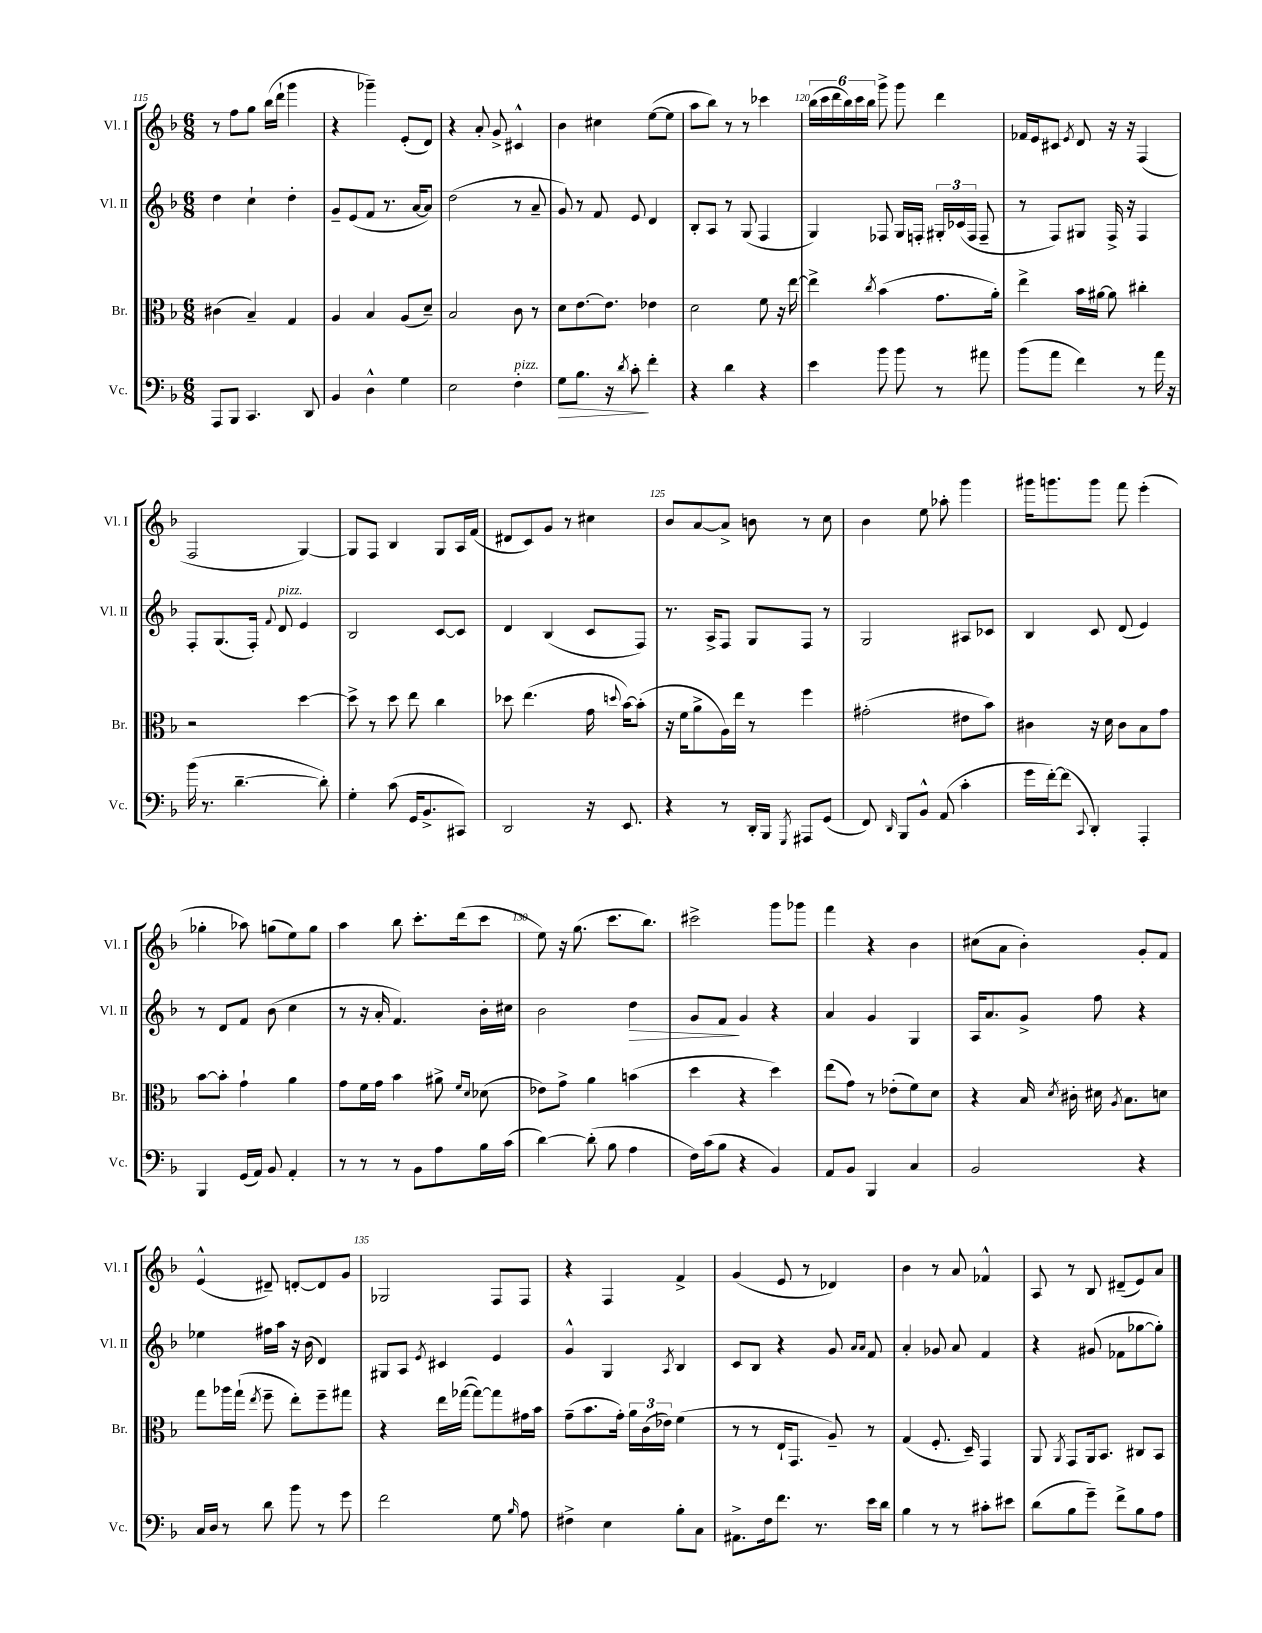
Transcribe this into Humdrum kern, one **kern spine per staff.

**kern	**kern	**kern	**kern
*staff4	*staff3	*staff2	*staff1
*clefF4	*clefC3	*clefG2	*clefG2
*k[b-]	*k[b-]	*k[b-]	*k[b-]
*M6/8	*M6/8	*M6/8	*M6/8
8AAA	(4c#	4dd	8r
8BBB-	.	.	8ff
4.CC	4B-~)	4cc`	8gg
.	.	.	(16bb-
.	.	.	16ddd`
.	4G	4dd'	4ggg
8DD	.	.	.
=	=	=	=
4BB-	4A	8g~	4r
.	.	(8e	.
4D^^	4B-	8f	4ggg-~)
.	.	8.r	.
4G	(8A	.	(8e'
.	.	[16a	.
.	8d~)	8a])	8d)
=	=	=	=
2E	2B-	(2dd	4r
.	.	.	8a'
.	.	.	8g^
4F'	8c	8r	4c#^^
.	8r	8a~	.
=	=	=	=
8G	8d	8g)	4b-
8.B-	[8.e	8r	.
.	.	8f	4cc#
16r	8.e]	.	.
8qd	.	.	.
8c'	.	8e	.
4f'	4e-	4d	([8ee
.	.	.	8ee]
=	=	=	=
4r	2d	8B-'	8aa
.	.	8A	8bb-)
4d	.	8r	8r
.	.	(8G	8r
4r	8f	4F	4ccc-
.	16r	.	.
.	[16ee	.	.
=	=	=	=
4e	4ee^]	4G)	(24bb-
.	.	.	24ccc
.	.	.	24ddd
.	.	.	24bb-)
.	.	.	24ccc
.	.	.	24bb-
.	8qcc	.	.
8b-	(4b-	8F-	8ggg^
8b-	.	16G	8ggg
.	.	16F'	.
8r	8.g	24G#'	4ddd
.	.	(24c-	.
.	.	24F	.
8a#	.	8F~	.
.	16a')	.	.
=	=	=	=
(8b-	4ee^	8r	16f-
.	.	.	16e
8a	.	8F)	8c#
.	.	.	8qe
4f)	16b-	8G#	8d
.	[16a#	.	.
.	8a#]	16F^	16r
.	.	16r	16r
8r	4cc#'	4F	(4F
16a	.	.	.
16r	.	.	.
=	=	=	=
(16b-	2r	8F'	2F
8.r	.	.	.
.	.	(8.G	.
[4.d~	.	.	.
.	.	16F')	.
.	.	8qqf	.
.	.	8d	.
.	[4dd	4e	[4G)
8d'])	.	.	.
=	=	=	=
4G'	8dd^]	2B-	8G]
.	8r	.	8F
(8c	8dd	.	4B-
16GG	8ee	.	.
8.BB-^	.	.	.
.	4cc	[8c	8G
8CC#)	.	8c]	16A
.	.	.	(16f
=	=	=	=
2DD	8dd-	4d	8d#
.	(4.ee	.	8c)
.	.	(4B-	8g
.	.	.	8r
16r	16g	8c	4cc#
.	8qqdd	.	.
8.EE	[16b-)	.	.
.	(8b-']	8F)	.
=	=	=	=
4r	16r	8.r	8b-
.	16f	.	.
.	8a^	.	[8a
.	.	16A^	.
8r	16A)	8F	8a^]
.	16ee	.	.
16DD'	8r	8G	8b
16BBB-	.	.	.
8qGGG	.	.	.
8AAA#	4ff	8F	8r
(8GG	.	8r	8cc
=	=	=	=
8FF)	(2g#'	2G	4b-
16qqDD	.	.	.
8BBB-	.	.	.
8BB-^^	.	.	8ee
(8AA	.	.	8aa-'
4c'	8e#	8A#	4ggg
.	8b-)	8c-	.
=	=	=	=
16g	4c#	4B-	16ggg#
[16f')	.	.	8.ggg
(8f]	.	.	.
8qqCC	.	.	.
4DD')	16r	8c	8ggg
.	16d	.	.
.	8c#	(8d	8fff
4AAA'	8B-	4e)	(4eee'
.	8g	.	.
=	=	=	=
4BBB-	[8b-	8r	4gg-'
.	8b-']	8d	.
(16GG	4g`	8f	8aa-)
16AA)	.	.	.
8BB-	.	(8b-	(8gg
4AA'	4a	4cc	8ee)
.	.	.	8gg
=	=	=	=
8r	8g	8r	4aa
8r	16f	16r	.
.	16g	16a'	.
8r	4b-	4.f)	8bb-
8BB-	.	.	8.ccc'
8A	8a#^	.	.
.	.	.	(16ddd
.	16qqf	.	.
.	16qqd	.	.
16B-	(8d-	16b-'	8ccc
(16c	.	16cc#	.
=	=	=	=
[4d)	8e-)	2b-	8ee)
.	8g^	.	16r
.	.	.	(8.gg
(8d']	4a	.	.
8B-	.	.	8.ccc
4A	(4b	4dd	.
.	.	.	8.bb-)
=	=	=	=
16F)	4dd	8g	2ccc#^
(16c	.	.	.
8B-	.	8f	.
4r	4r	4g	.
4BB-)	4dd)	4r	8ggg
.	.	.	8ggg-
=	=	=	=
8AA	(8ee	4a	4fff
8BB-	8g)	.	.
4BBB-	8r	4g	4r
.	(8e-'	.	.
4C	8f)	4G	4b-
.	8d	.	.
=	=	=	=
2BB-	4r	16A	(8cc#
.	.	8.a	.
.	.	.	8a
.	16B-	8g^	4b-')
.	8qd	.	.
.	16c#'	.	.
.	16d#	8ff	.
.	8qA	.	.
.	8.B-	.	.
4r	.	4r	8g'
.	8d	.	8f
=	=	=	=
16C	8gg	4ee-	(4e^^
16D	.	.	.
8r	16aa-	.	.
.	(16gg`	.	.
.	8qee	.	.
8d	8ff~	16ff#	8d#~)
.	.	16aa	.
8b-	8ee')	16r	[8d'
.	.	(16b-	.
8r	8ff~	4d)	8d]
8g	8gg#	.	8g
=	=	=	=
2f	4r	8G#	2G-
.	.	8A	.
.	.	8qe	.
.	16ee	4c#	.
.	([16gg-	.	.
.	8gg-_)	.	.
8G	8gg-]	4e	8F
16qqB-	.	.	.
8A	16g#	.	8F
.	16b-	.	.
=	=	=	=
4F#^	(8g~	4g^^	4r
.	8.b-	.	.
4E	.	4G	4F
.	16g')	.	.
.	24a	.	.
.	(24c	.	.
.	24e-)	.	.
.	.	8qA	.
8B-'	(4f	4B-	4f^
8C	.	.	.
=	=	=	=
8.AA#^	8r	8c	(4g
.	8r	8B-	.
16F	.	.	.
8.f	16E`	4r	8e
.	8.GG	.	.
.	.	.	8r
8.r	.	.	.
.	8A~)	8g	4d-)
.	.	16qqa	.
.	.	16qqa	.
16e	8r	8f	.
16d	.	.	.
=	=	=	=
4B-	(4G	4a'	4b-
8r	8.F'	8g-	8r
8r	.	8a	8a
.	16D~)	.	.
8c#'	4GG	4f	4f-^^
8e#	.	.	.
=	=	=	=
(8d	8AA	4r	8A
.	8qAA	.	.
8B-	8GG	.	8r
8g~)	16AA	(8g#	8B-
.	8.BB-	.	.
8f^	.	8f-	(8d#~
8B-	8C#	[8gg-	8e)
8A	8BB-	8gg-'])	8a
==	==	==	==
*-	*-	*-	*-
